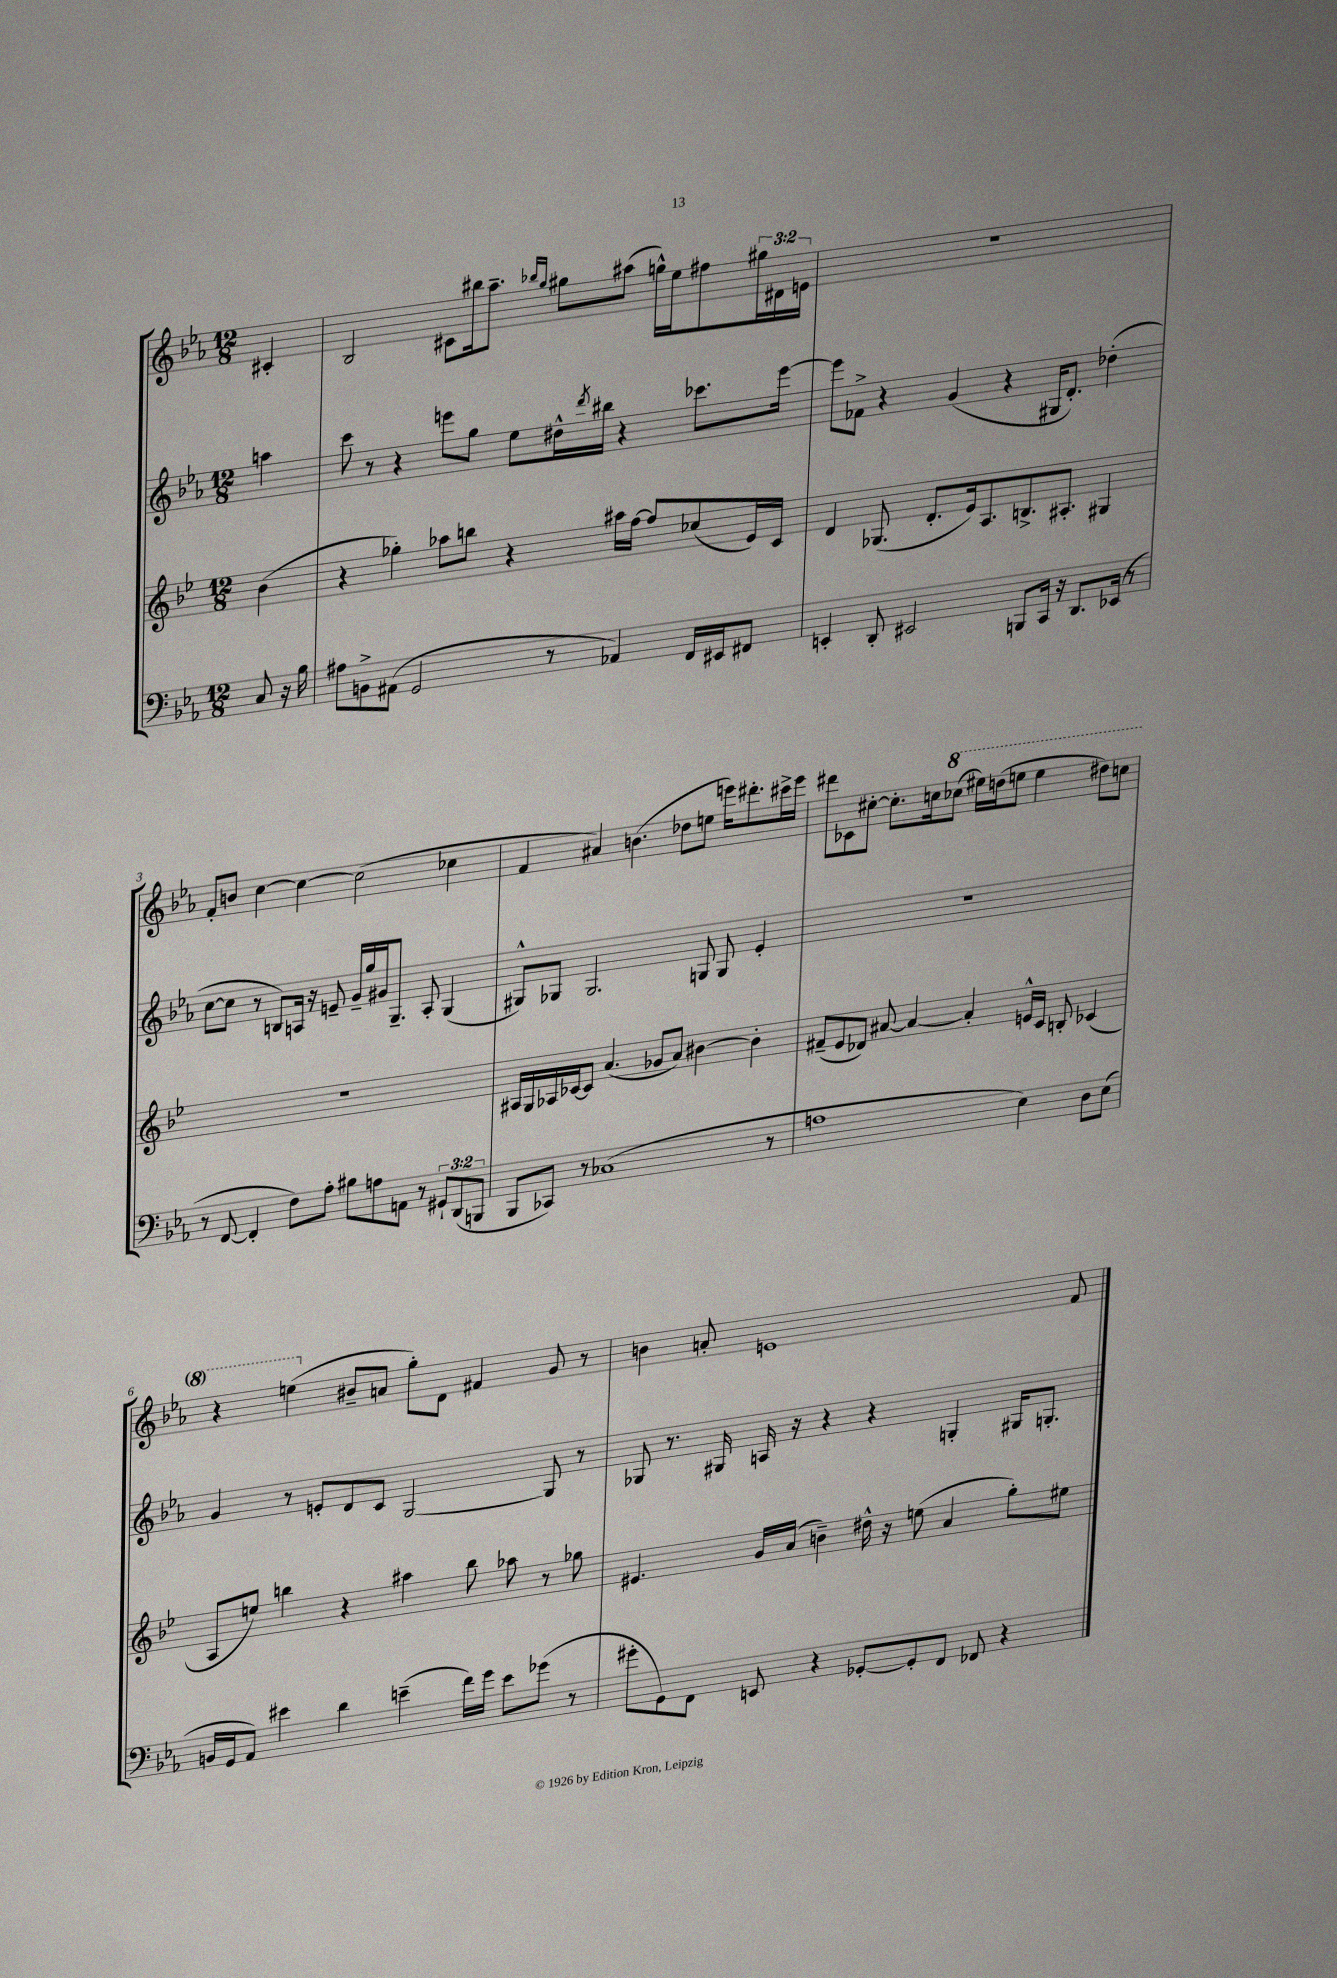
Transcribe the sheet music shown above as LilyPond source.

<<
\new StaffGroup <<
\new Staff = "s0" {
    \clef treble \key ees \major \numericTimeSignature \time 12/8 \override Staff.TupletNumber.text = #tuplet-number::calc-fraction-text \partial 4
    cis'4-. |
    bes2 cis'8 bis''16 aes''8.-- \grace { bes''16 g''16 } gis''8 ais''8( g''16-^) ees''16 fis''8 \tuplet 3/2 { gis''16 dis'16 e'16 } |
    R1. |
    f'8-. b'8 c''4~ c''4~ c''2( ces''4 |
    f'4 ais'4) b'4.( des''8 e''8 e'''16) dis'''8.-. cis'''16-> e'''16 |
    dis'''8 ces'8 cis''8~-. cis''8.-. c''16 \ottava #1 ces'''8( eis'''16) d'''16( e'''8 e'''4 dis'''8) c'''8 |
    r4 e'''4( \ottava #0 bis'8-- a'8 g''8-.) d'8 fis'4 g'8 r8 |
    b'4 a'8-. e'1 f'8 \bar "|." |
}
\new Staff = "s1" {
    \clef treble \key ees \major \numericTimeSignature \time 12/8 \partial 4
    a''4 |
    c'''8 r8 r4 e'''8 g''8 ees''8 dis''16-^ \acciaccatura { d'''8 } bis''16 r4 ces'''8. e'''16~ |
    e'''8 fes'8-> r4 g'4( r4 gis16 d'8.-.) des''4-.( |
    c''8~ c''8 r8 b8) a16 r16 e'8-- g'16-- g''16 gis'16 g8.-- a8-. g4( |
    gis8-^) ges8 ges2. g8 g8 ees'4-. |
    R1. |
    g'4 r8 e'8-. d'8 c'8 g2~ g8 r8 |
    ges8 r8. gis16 a16 r16 r4 r4 g4-. gis16 g8.-. \bar "|." |
}
\new Staff = "s2" {
    \clef treble \key bes \major \numericTimeSignature \time 12/8 \partial 4
    bes'4( |
    r4 ges''4-.) aes''8 b''8 r4 ais''16 f''16~ f''8 ces''8( ees'16) c'16 |
    d'4 ges8.( d'8.-. ees'16) a8. b8.-> ais8.-. gis4 |
    r1. |
    ais16 g16 aes16 ces'16~ ces'8 a'4.( ges'8 a'8) bis'4~ bis'4-. |
    fis'8--( ees'8 des'8) ais'8~ ais'4~ ais'4-. e'16-^ c'16 b8-. ces'4( |
    a8 e''8) b''4 r4 ais''4 b''8 aes''8 r8 ges''8 |
    eis'4. g'16 a'16( b'4--) dis''16-^ r16 e''8( a'4 g''8-.) eis''8 \bar "|." |
}
\new Staff = "s3" {
    \clef bass \key ees \major \numericTimeSignature \time 12/8 \override Staff.TupletNumber.text = #tuplet-number::calc-fraction-text \partial 4
    c8 r16 bes16 |
    ais8 b,8-> ais,8( g,2 r8 aes,4) f,16 eis,16 fis,8 |
    e,4-. d,8-. eis,2 b,,8 c,16 r16 d,8. ees,16( r8 |
    r8 f,8~ f,4-. f8) aes8-. bis8 a8 a,8 r8 \tuplet 3/2 { gis,8-! d,8( b,,8 } |
    bes,,8 ces,8) r8 ces1( r8 |
    a1 ees4) d8 ees8( |
    b,16 g,16 aes,8) eis'4 d'4 e'4--( f'16) g'16 e'8 ges'8( r8 |
    gis'8-. g,8) f,8 e,8 r4 ges,8~-. ges,8-. f,8 fes,8 r4 \bar "|." |
}
>>
>>
